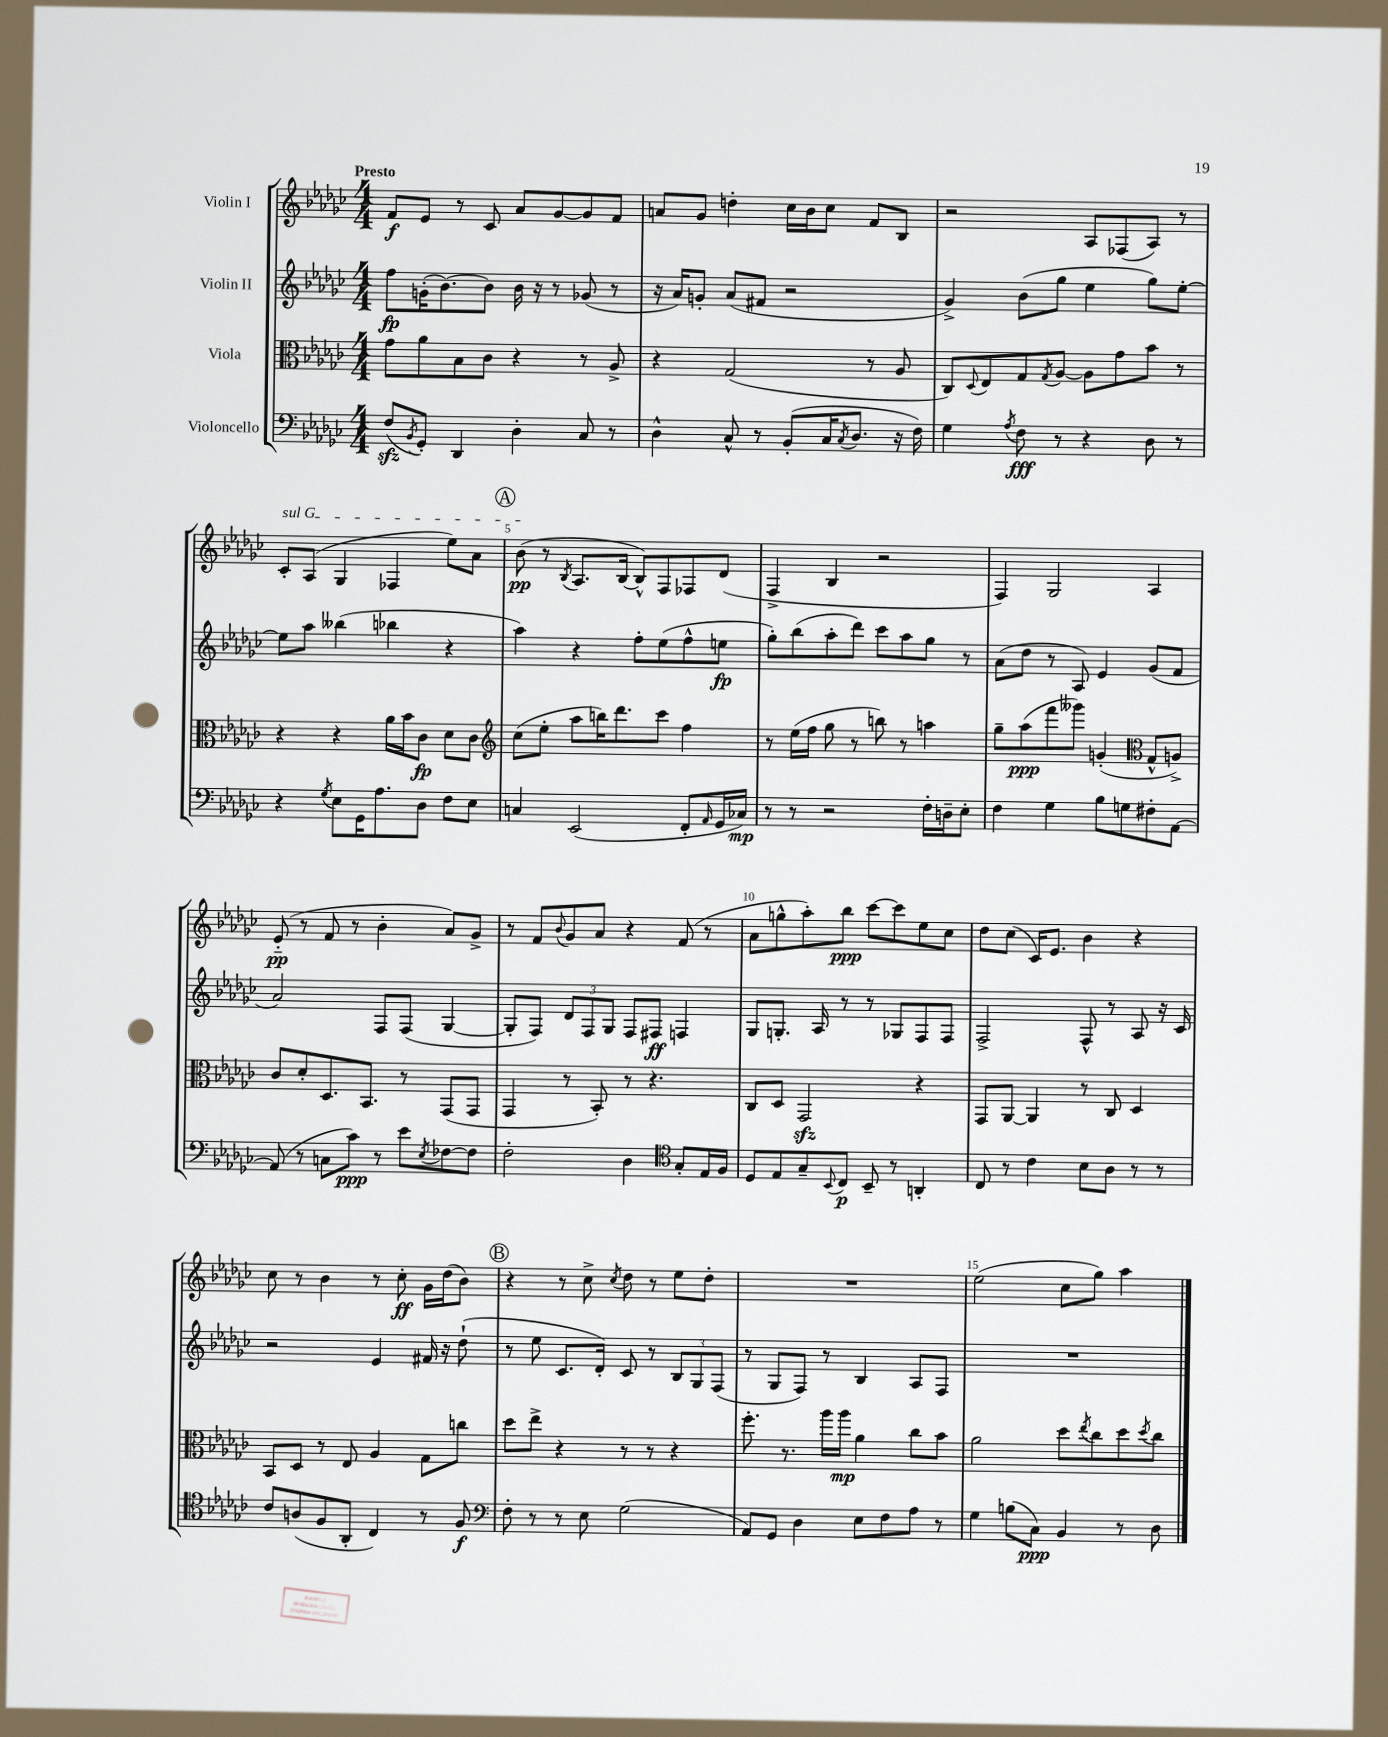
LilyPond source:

<<
\new StaffGroup <<
\new Staff = "s0" \with { instrumentName = "Violin I" } {
    \clef treble \key ges \major \numericTimeSignature \time 4/4 \tempo "Presto"
    f'8\f ees'8 r8 ces'8 aes'8 ges'8~ ges'8 f'8 |
    a'8 ges'8 d''4-. ces''16 bes'16 ces''8 f'8 bes8 |
    r2 aes8 fes8( aes8) r8 |
    \once \override TextSpanner.bound-details.left.text = \markup { \italic "sul G" } ces'8-.\startTextSpan aes8( ges4 fes4 ees''8) aes'8 |
    \mark \markup { \circle "A" } bes'8\pp\stopTextSpan( r8 \acciaccatura { bes8 } aes8. bes16~ bes8-^) f8 fes8 des'8( |
    f4-> bes4 r2 |
    f4) ges2 aes4 |
    ees'8-_\pp( r8 f'8 r8 bes'4-. aes'8) ges'8-> |
    r8 f'8 \appoggiatura { bes'8 } ges'8 aes'8 r4 f'8( r8 |
    aes'8 g''8-^ aes''8-.) bes''8\ppp ces'''8~ ces'''8 ees''8 ces''8 |
    des''8 ces''8( ces'16) ees'8. bes'4 r4 |
    ces''8 r8 bes'4 r8 ces''8-.\ff ges'16 des''16( bes'8) |
    \mark \markup { \circle "B" } r4 r8 ces''8-> \acciaccatura { ces''8 } des''8 r8 ees''8 des''8-. |
    R1 |
    ees''2( ces''8 ges''8) aes''4 \bar "|." |
}
\new Staff = "s1" \with { instrumentName = "Violin II" } {
    \clef treble \key ges \major \numericTimeSignature \time 4/4
    f''8\fp g'16-.( bes'8.~) bes'8 bes'16 r16 r8 ges'8( r8 |
    r16 aes'16) g'8-. aes'8( fis'8 r2 |
    ges'4->) bes'8( ges''8 ees''4 ges''8) ees''8~-. |
    ees''8 aes''8 beses''4( bes''4 r4 |
    \mark \markup { \circle "A" } aes''4) r4 f''8-. ees''8( f''8-^ e''8\fp |
    ges''8-.) bes''8( aes''8-. des'''8) ces'''8 aes''8 ges''8 r8 |
    aes'8( des''8 r8 aes8) ees'4 ges'8( f'8 |
    aes'2) f8 f8( ges4~ |
    ges8-. f8) \tuplet 3/2 { des'8 f8 ges8 } f8 fis8\ff f4 |
    ges8 g8.-. aes16 r8 r8 ges8 f8 f8 |
    f2-> f8-^ r8 aes8 r16 ces'16 |
    r2 ees'4 fis'16 r16 des''8-!( |
    \mark \markup { \circle "B" } r8 ees''8 ces'8. des'16-.) ces'8 r8 \tuplet 3/2 { bes8 ges8 f8( } |
    r8 ges8 f8) r8 bes4 aes8 f8 |
    R1 \bar "|." |
}
\new Staff = "s2" \with { instrumentName = "Viola" } {
    \clef alto \key ges \major \numericTimeSignature \time 4/4
    ges'8 aes'8 bes8 ces'8 r4 r8 aes8-> |
    r4 ges2( r8 aes8 |
    ces8) \appoggiatura { des8 } ees8 ges8 \acciaccatura { ges8 } aes8~ aes8 ges'8 bes'8 r8 |
    r4 r4 aes'16 bes'16 ces'8\fp des'8 ces'8 |
    \mark \markup { \circle "A" } \clef treble ces''8( ees''8-. aes''8 b''16) des'''8. ces'''8 f''4 |
    r8 ees''16( f''16 ges''8 r8 b''8) r8 a''4 |
    ges''8-- aes''8\ppp( f'''8 geses'''8) g'4-.( \clef alto ges8-^ a8->) |
    ces'8 des'8-. des8. bes,8. r8 ges,8( ges,8 |
    ges,4 r8 bes,8-.) r8 r4. |
    ces8 des8 ges,2\sfz r4 |
    ges,8 aes,8~ aes,4 r8 ces8 des4 |
    bes,8 des8 r8 ees8 aes4 ges8 c''8 |
    \mark \markup { \circle "B" } des''8 ees''8-> r4 r8 r8 r4 |
    f''8.-. r8. aes''16 aes''16\mp aes'4 ces''8 bes'8 |
    aes'2 des''8 \acciaccatura { ees''8 } ces''8 des''8 \acciaccatura { des''8 } ces''8 \bar "|." |
}
\new Staff = "s3" \with { instrumentName = "Violoncello" } {
    \clef bass \key ges \major \numericTimeSignature \time 4/4
    f8\sfz( \acciaccatura { bes,8 } ges,8-.) des,4 des4-. ces8 r8 |
    des4-^ ces8-^ r8 bes,8-.( ces16 \acciaccatura { ces8 } des8. r16 f16) |
    ges4 \acciaccatura { aes8 } f8\fff r8 r4 des8 r8 |
    r4 \acciaccatura { ges8 } ees8 ges,16 aes8. des8 f8 ees8 |
    \mark \markup { \circle "A" } c4 ees,2( f,8-. \grace { aes,16 } ges,16 ces16\mp) |
    r8 r8 r2 f16-. d16-- ees8-. |
    f4 ges4 bes8 g8 fis8-. aes,8~ |
    aes,8( r8 c8 ces'8\ppp) r8 ees'8 \acciaccatura { ees8 } fes8~ fes8 |
    f2-. des4 \clef tenor ges8-. ees16 f16 |
    des8 ees8 ges8-- \appoggiatura { bes,8 } ces8\p bes,8-- r8 a,4-. |
    ces8 r8 ces'4 bes8 aes8 r8 r8 |
    ces'8 a8( f8 aes,8-. ces4) r8 f8\f |
    \mark \markup { \circle "B" } \clef bass f8-. r8 r8 ees8 ges2( |
    aes,8) ges,8 des4 ees8 f8 aes8 r8 |
    ges4 b8( ces8\ppp) bes,4 r8 des8 \bar "|." |
}
>>
>>
\layout { \context { \Score \override BarNumber.break-visibility = ##(#f #t #t) barNumberVisibility = #(every-nth-bar-number-visible 5) } }
